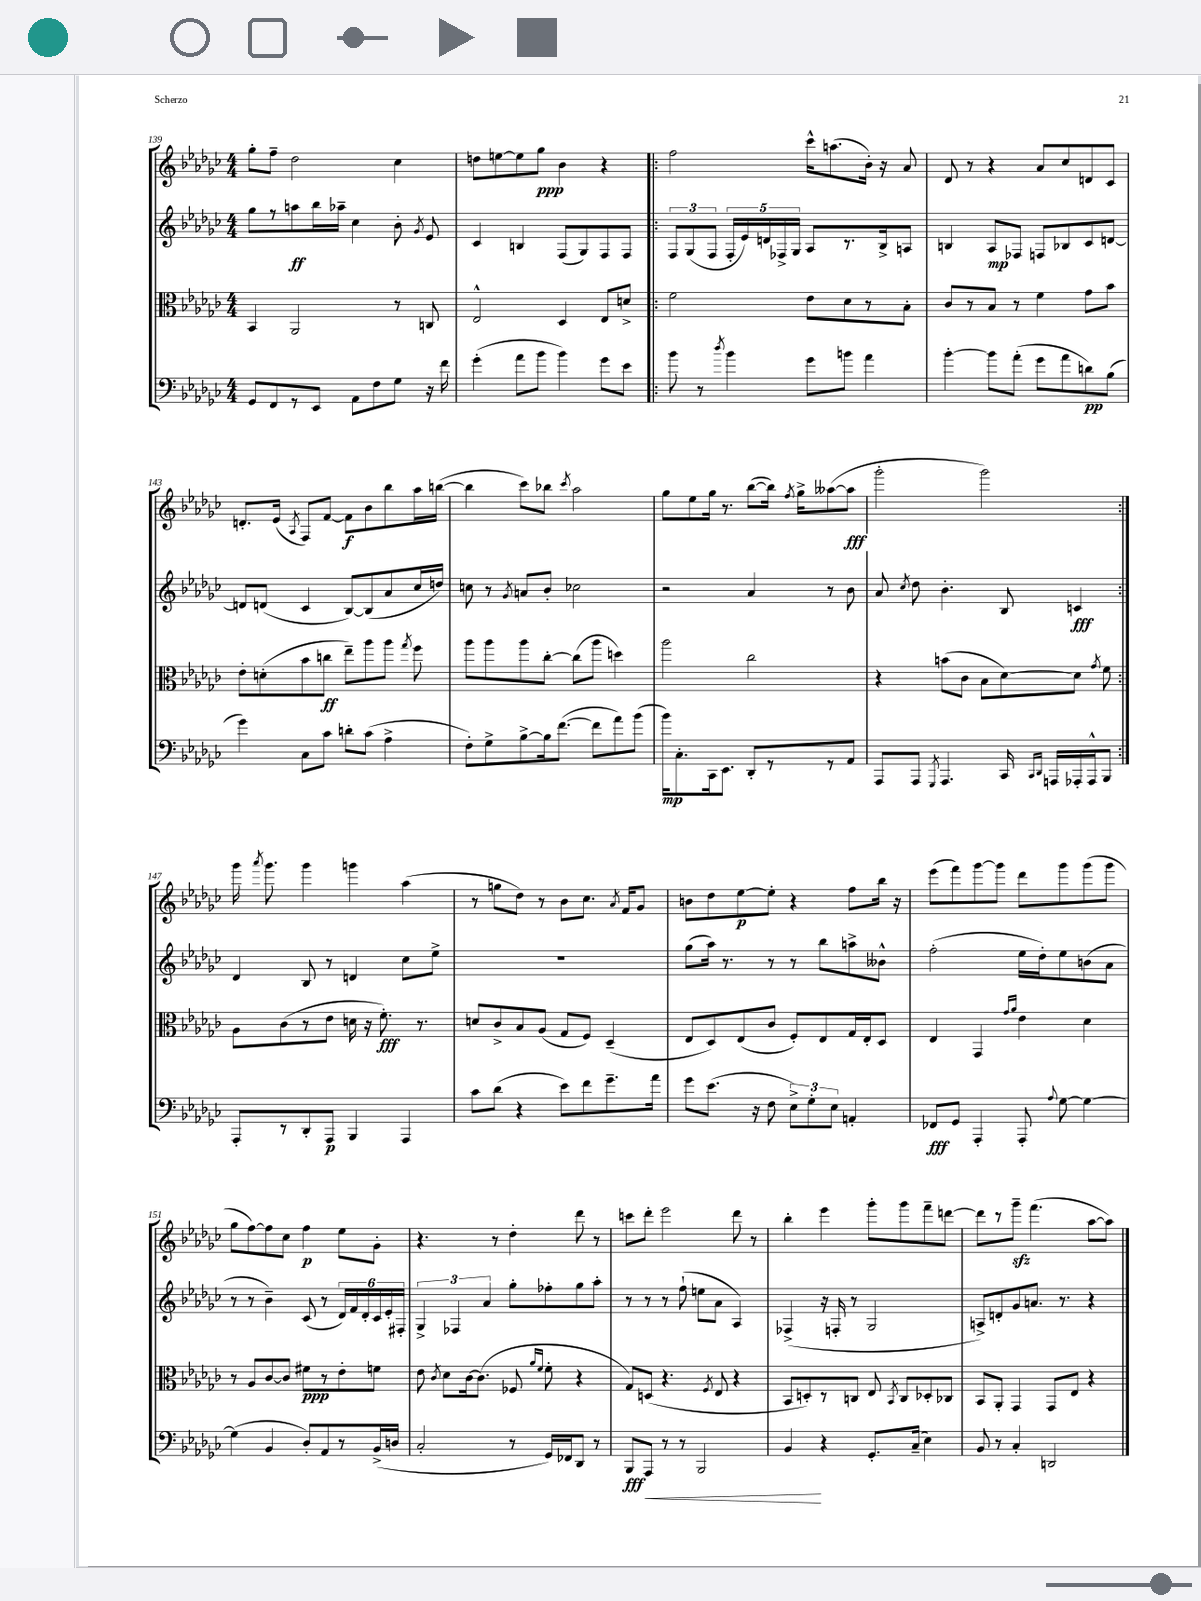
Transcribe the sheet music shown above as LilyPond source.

<<
\new StaffGroup <<
\new Staff = "s0" {
    \clef treble \key ges \major \numericTimeSignature \time 4/4
    \autoBeamOff ges''8[-. f''8]-- des''2 ces''4 |
    d''8[ e''8~ e''8 ges''8]\ppp bes'4 r4 |
    \repeat volta 2 { f''2 ces'''16[-^ a''8.( bes'16]-.) r16 aes'8 |
    des'8 r8 r4 aes'8[ ces''8 d'8 ces'8] |
    d'8.[-. ees'16]( \acciaccatura { aes8 } f8[) f'8]~ f'8[\f bes'8 bes''8 aes''16 b''16]~( |
    b''4 ces'''8[) bes''8] \acciaccatura { ces'''8 } aes''2 |
    ges''8[ ees''8 ges''16] r8. bes''8[~( bes''16]) \acciaccatura { f''8 } ges''16[-> aeses''8~( aeses''8]\fff |
    ges'''2-. ges'''2) | }
    ges'''16 \acciaccatura { aes'''8 } ges'''8. ges'''4 g'''4 aes''4( |
    r8 g''8[ des''8]) r8 bes'8[ ces''8.] \acciaccatura { aes'8 } f'16[ ges'8] |
    b'8[ des''8 ees''8~\p ees''8]-. r4 f''8[ bes''16] r16 |
    ees'''8[( f'''8) ges'''8~ ges'''8] des'''8[ ges'''8 ges'''8( ges'''8] |
    ges''8[ f''8~) f''8 ces''8] f''4\p ees''8[ ges'8]-. |
    r4. r8 des''4-. des'''8 r8 |
    c'''8[ des'''8]-. ees'''2 des'''8 r8 |
    bes''4-. ees'''4 ges'''8[-. ges'''8 f'''8-- d'''8]~ |
    d'''8[ r8 ges'''8]--\sfz f'''4.( aes''8[~ aes''8]) \bar "|." |
}
\new Staff = "s1" {
    \clef treble \key ges \major \numericTimeSignature \time 4/4
    \autoBeamOff ges''8[ r8 a''8\ff bes''16 aes''16]-- ces''4 bes'8-. \acciaccatura { ges'8 } ees'8 |
    ces'4 b4 f8[( ges8) f8 f8] |
    \repeat volta 2 { \tuplet 3/2 { f8[ ges8( f8] } \tuplet 5/4 { f16[-. ees'16) d'16 fes16-> ges16] } aes8[ r8. bes16-> a8] |
    b4 aes8[\mp fes8] f8[ bes8 ces'8 d'8]~ |
    d'8[ d'8]( ces'4 bes8[~) bes8( aes'8 ces''16 d''16]) |
    c''8 r8 \acciaccatura { ges'8 } a'8[ bes'8]-. ces''2 |
    r2 aes'4 r8 bes'8 |
    aes'8 \acciaccatura { ces''8 } des''8 bes'4.-. bes8 c'4\fff | }
    des'4 bes8 r8 d'4 ces''8[ ees''8]-> |
    R1 |
    ges''8[( aes''16]) r8. r8 r8 bes''8[ a''8-> beses'8]-^ |
    f''2-.( ees''16[ des''16-.) ees''8 b'8( aes'8] |
    r8 r8 bes'4--) ces'8( r8 \tuplet 6/4 { des'16[) f'16 des'16-. ces'16 ees'16-. fis16]-. } |
    \tuplet 3/2 { ges4-> fes4 aes'4 } ges''8[-. fes''8-. ges''8 aes''8]-. |
    r8 r8 r8 f''8-!( e''8[ aes'8] aes4) |
    fes4->( r16 f16-. r8 ges2 |
    a8[->) d'8-. ges'8 a'8.] r8. r4 \bar "|." |
}
\new Staff = "s2" {
    \clef alto \key ges \major \numericTimeSignature \time 4/4
    \autoBeamOff bes,4 aes,2 r8 c8 |
    ees2-^ des4 ees8[ d'8]-> |
    \repeat volta 2 { f'2 ees'8[ des'8 r8 bes8]-. |
    ces'8[ r8 bes8] r8 f'4 ges'8[ bes'8] |
    ees'8[-. d'8-.( bes'8 c''8]\ff ees''8[--) aes''8 aes''8] \acciaccatura { ges''8 } f''8 |
    aes''8[ aes''8 aes''8 ces''8]~-. ces''8[( aes''8] d''4) |
    aes''2 ces''2 |
    r4 b'8[( ces'8] bes8[ des'8~) des'8] \acciaccatura { ges'8 } f'8 | }
    aes8[ ces'8( r8 ees'8] d'16 r16 f'8.-.\fff) r8. |
    d'8[ ces'8-> bes8 aes8]( ges8[ f8]) des4--( |
    ees8[ des8) ees8( ces'8] f8[-.) ees8 ges16 ees16-. des8] |
    ees4 ges,4 \grace { ges'16[ aes'16] } ees'4 des'4 |
    r8 aes8[ ces'8~ ces'8] fis'8[\ppp r8 ees'8-. f'8] |
    ees'8 \acciaccatura { ces'8 } des'8[ ces'16~ ces'8.]( fes8 \grace { aes'16[ f'16] } f'8-. r4 |
    ges8[) d8]( r4. \acciaccatura { f8 } ees8 r4 |
    bes,8[ d8-.) r8 c8] ees8 \acciaccatura { bes,8 } c8[ des8-. ces8] |
    bes,8[ aes,8]-. ges,4 ges,8[ ees8] r4 \bar "|." |
}
\new Staff = "s3" {
    \clef bass \key ges \major \numericTimeSignature \time 4/4
    \autoBeamOff ges,8[ f,8 r8 ees,8] aes,8[ f8 ges8] r16 f'16 |
    ges'4-.( aes'8[ bes'8] bes'4) ges'8[ ees'8] |
    \repeat volta 2 { bes'8 r8 \acciaccatura { des''8 } bes'4 ges'8[ b'8] aes'4 |
    bes'4~-. bes'8[ aes'8]-.( ges'8[ aes'8 d'8\pp) bes8]( |
    ges'4) ces8[ ces'8] d'8[-. ces'8]( aes4-> |
    f8[-.) ges8-> bes8~-> bes16 f'8.]~( f'8[ aes'8) bes'8]( |
    bes'16[\mp) ces8.-. ces,16 ees,8.] des,8[-. r8 r8 aes,8] |
    aes,,8[ aes,,8] \acciaccatura { ges,,8 } aes,,4. ces,16 \grace { ces,16[ des,16] } a,,16[ aes,,16-. aes,,16-^ bes,,8] | }
    aes,,8[-. r8 des,8-. aes,,8]\p bes,,4 aes,,4 |
    ces'8[ des'8]( r4 ees'8[) f'8 ges'8.-- aes'16] |
    ges'8[ ees'8.]( r16 f8 \tuplet 3/2 { ees8[->) ges8-. ees8] } a,4-. |
    fes,8[\fff ges,8] aes,,4-. aes,,8-. \appoggiatura { aes8 } ges8~ ges4~ |
    ges4( bes,4 des8[-.) aes,8 r8 bes,16->( d16] |
    ces2-. r8 ges,16[) fes,16 des,8] r8 |
    bes,,8[\fff aes,,8]\< r8 r8 bes,,2 |
    bes,4\! r4 ges,8.[-. ces16]--( ees4) |
    bes,8 r8 ces4-. d,2 \bar "|." |
}
>>
>>
\layout { \context { \Score currentBarNumber = #139 } }
